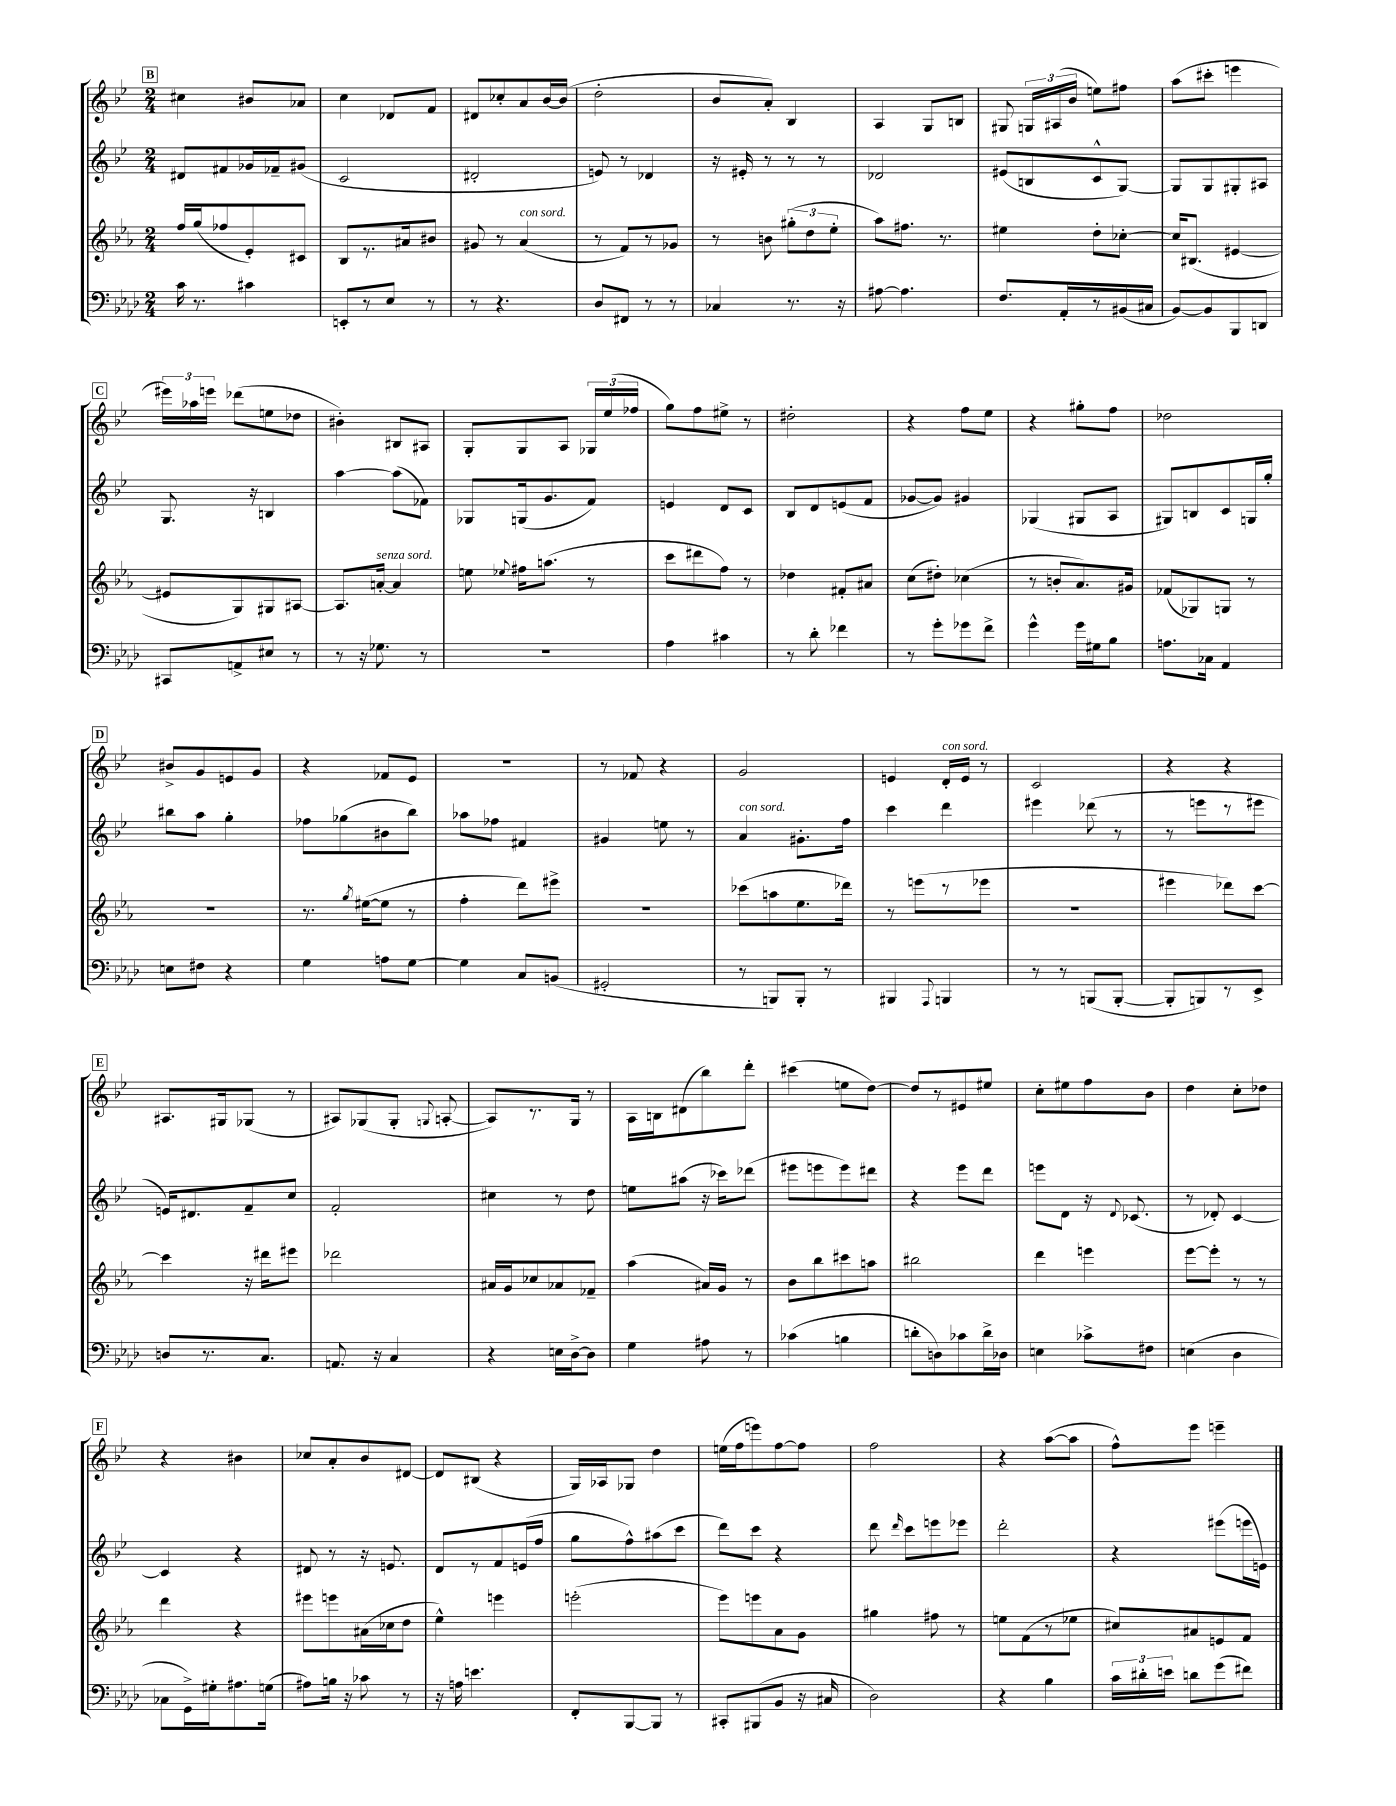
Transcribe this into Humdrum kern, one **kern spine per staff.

**kern	**kern	**kern	**kern
*staff4	*staff3	*staff2	*staff1
*clefF4	*clefG2	*clefG2	*clefG2
*k[b-e-a-d-]	*k[b-e-a-]	*k[b-e-]	*k[b-e-]
*M2/4	*M2/4	*M2/4	*M2/4
16c	16ff	8d#	4cc#
8.r	(16gg	.	.
.	8ff-	8f#	.
4c#	8e-')	16g-	8b#
.	.	16f-~	.
.	8c#	(8g#	8a-
=	=	=	=
8EE'	8B-	2c	4cc
8r	8.r	.	.
8E-	.	.	8d-
.	16a#	.	.
8r	8b#	.	8f
=	=	=	=
8r	8g#	2d#'	8d#
4.r	8r	.	8cc-'
.	(4a-	.	8a
.	.	.	[16b-
.	.	.	(16b-]
=	=	=	=
8D-	8r	8e)	2dd'
8FF#	8f)	8r	.
8r	8r	4d-	.
8r	8g-	.	.
=	=	=	=
4C-	8r	16r	8b-
.	.	16e#'	.
.	8b	8r	8a')
8.r	(12gg#'	8r	4B-
.	12dd	.	.
.	.	8r	.
.	12ee-'	.	.
16r	.	.	.
=	=	=	=
[8A#	8aa-)	2d-	4A
4.A#]	8.ff#	.	.
.	.	.	8G
.	8.r	.	.
.	.	.	8B
=	=	=	=
8.F	4ee#	(8e#	8G#
.	.	8B	24G
.	.	.	(24A#
16AA-'	.	.	.
.	.	.	24b-
8r	8dd'	8c^^	8ee)
(16BB#	[8cc-'	[8G)	8ff#
16C#	.	.	.
=	=	=	=
[8BB-)	16cc-]	8G]	(8aa
.	(8.B#	.	.
8BB-]	.	8G	8ccc#'
8BBB-	[4e#	8G#'	4eee
8DD	.	8A#	.
=	=	=	=
8CC#	8e#]	8.G	24eee#)
.	.	.	24aa-
.	.	.	24eee
8AA^	8G)	.	(8ddd-
.	.	16r	.
8E#	8G#	4B	8ee
8r	[8A#	.	8dd-
=	=	=	=
8r	8.A#]	[4aa	4b#')
16r	.	.	.
8.G-	[16a'	.	.
.	4a]	(8aa]	8B#
8r	.	8f-)	8A#
=	=	=	=
2r	8ee	8G-	8G'
.	8qqee-	.	.
.	16ff#	(16G	8G
.	(8.aa	8.g	.
.	.	.	8A
.	8r	8f)	24G-
.	.	.	(24ee-
.	.	.	24ff-
=	=	=	=
4A-	8ccc	4e	8gg)
.	8ddd#	.	8ff
4c#	8ff)	8d	8ee#^
.	8r	8c	8r
=	=	=	=
8r	4dd-	8B-	2dd#'
8d-'	.	8d	.
4f-	8f#'	(8e	.
.	8a#	8f	.
=	=	=	=
8r	(8cc	[8g-	4r
8g'	8dd#')	8g-])	.
8g-	(4cc-	4g#	8ff
8f^	.	.	8ee-
=	=	=	=
4g^^	8r	(4G-	4r
.	8b'	.	.
16g	8.a-)	8G#	8gg#'
16G#	.	.	.
8B-	.	8A	8ff
.	16g#	.	.
=	=	=	=
8.A	(8f-	8G#)	2dd-
.	8G-)	8B	.
16C-	.	.	.
4AA-	8G	8c	.
.	8r	16G	.
.	.	16gg'	.
=	=	=	=
8E	2r	8bb#	8b#^
8F#	.	8aa	8g
4r	.	4gg'	8e
.	.	.	8g
=	=	=	=
4G	8.r	8ff-	4r
.	.	(8gg-	.
.	8qgg	.	.
.	([16ee#	.	.
8A	8ee#]	8b#	8f-
[8G	8r	8bb-)	8e-
=	=	=	=
4G]	4ff'	8aa-	2r
.	.	8ff-	.
8C	8ddd)	4f#	.
(8BB	8eee#^	.	.
=	=	=	=
2GG#'	2r	4g#	8r
.	.	.	8f-
.	.	8ee	4r
.	.	8r	.
=	=	=	=
8r	(8ccc-	4a	2g
8BBB)	8aa	.	.
8BBB'	8.ee-	8.g#'	.
8r	.	.	.
.	16ddd-)	16ff	.
=	=	=	=
4BBB#	8r	4ccc	4e
.	(8eee	.	.
8qqAAA-	.	.	.
4BBB	8r	4ddd	16d'
.	.	.	16e
.	8eee-	.	8r
=	=	=	=
8r	2r	4eee#	2c
8r	.	.	.
(8BBB	.	(8ddd-	.
[8BBB'	.	8r	.
=	=	=	=
8BBB']	4eee#	8r	4r
8BBB)	.	8eee	.
8r	8ddd-)	8r	4r
8EE-^	[8ccc	8eee#	.
=	=	=	=
8D	4ccc]	16e)	8.A#
.	.	8.d#	.
8.r	.	.	.
.	.	.	16G#
.	16r	8f~	(8G-
8.C	16ddd#	.	.
.	8eee#	8cc	8r
=	=	=	=
8.AA	2ddd-	2f'	8A#)
.	.	.	(8G-
16r	.	.	.
4C	.	.	8G-'
.	.	.	8qqG
.	.	.	[8A'
=	=	=	=
4r	16a#	4cc#	8A])
.	16g	.	.
.	8cc-	.	8.r
16E	8a-	8r	.
[16D-^	.	.	16G
8D-]	8f-~	8dd	8r
=	=	=	=
4G	(4aa-	8ee	16A
.	.	.	16B
.	.	(8aa#	(8d#
8A#	16a#)	16r	8bb-)
.	16g	16ccc-)	.
8r	8r	(8ddd-	8ddd'
=	=	=	=
(4c-	8b-	8eee#	(4ccc#
.	8bb-	8eee	.
4B	8ccc#	8eee)	8ee
.	8aa	8ddd#	[8dd)
=	=	=	=
8d'	2bb#	4r	8dd]
8D)	.	.	8r
8c-	.	8eee-	8e#
16d^	.	8ddd	8ee#
16D-	.	.	.
=	=	=	=
4E	4ddd	8eee	8cc'
.	.	8d	8ee#
8c-^	4eee	16r	8ff
.	.	8qqd	.
.	.	(8.c-	.
8F#	.	.	8b-
=	=	=	=
(4E	[8eee-	8r	4dd
.	8eee-']	8d-')	.
4D-	8r	[4c	8cc'
.	8r	.	8dd-
=	=	=	=
8C-	4ddd	4c]	4r
16GG^)	.	.	.
16G#'	.	.	.
8.A#	4r	4r	4b#
(16G	.	.	.
=	=	=	=
8A#)	8eee#	8d#	8cc-
16B	8eee	8r	8a'
16r	.	.	.
8c-	(16a#	16r	8b-
.	16cc-	8.e	.
8r	8dd	.	[8d#
=	=	=	=
16r	4ee-^^)	8d	8d#]
16A	.	.	.
4.e	.	8r	(8B#
.	4eee	8f	4r
.	.	(16e	.
.	.	16ff	.
=	=	=	=
8FF'	(2eee'	8gg	16G)
.	.	.	16A-
[8BBB-	.	8ff^^)	8G-
8BBB-]	.	(8aa#	4dd
8r	.	8ccc	.
=	=	=	=
8CC#'	8eee-)	8ddd)	(16ee
.	.	.	16ff
(8BBB#	8eee	8ccc	8eee)
8BB-	8a-	4r	[8ff
16r	8g	.	8ff]
16C#	.	.	.
=	=	=	=
2D-)	4gg#	8ddd	2ff
.	.	16qqddd	.
.	.	8ccc	.
.	8ff#	8eee	.
.	8r	8eee-	.
=	=	=	=
4r	8ee	2ddd'	4r
.	(8f	.	.
4B-	8r	.	([8aa
.	8ee-	.	8aa]
=	=	=	=
24c	8cc#)	4r	8ff^^)
24d#'	.	.	.
24e	.	.	.
8d	8a#	.	8eee-
(8g	8e	(8eee#	4eee~
8f#)	8f	16eee	.
.	.	16e)	.
==	==	==	==
*-	*-	*-	*-
